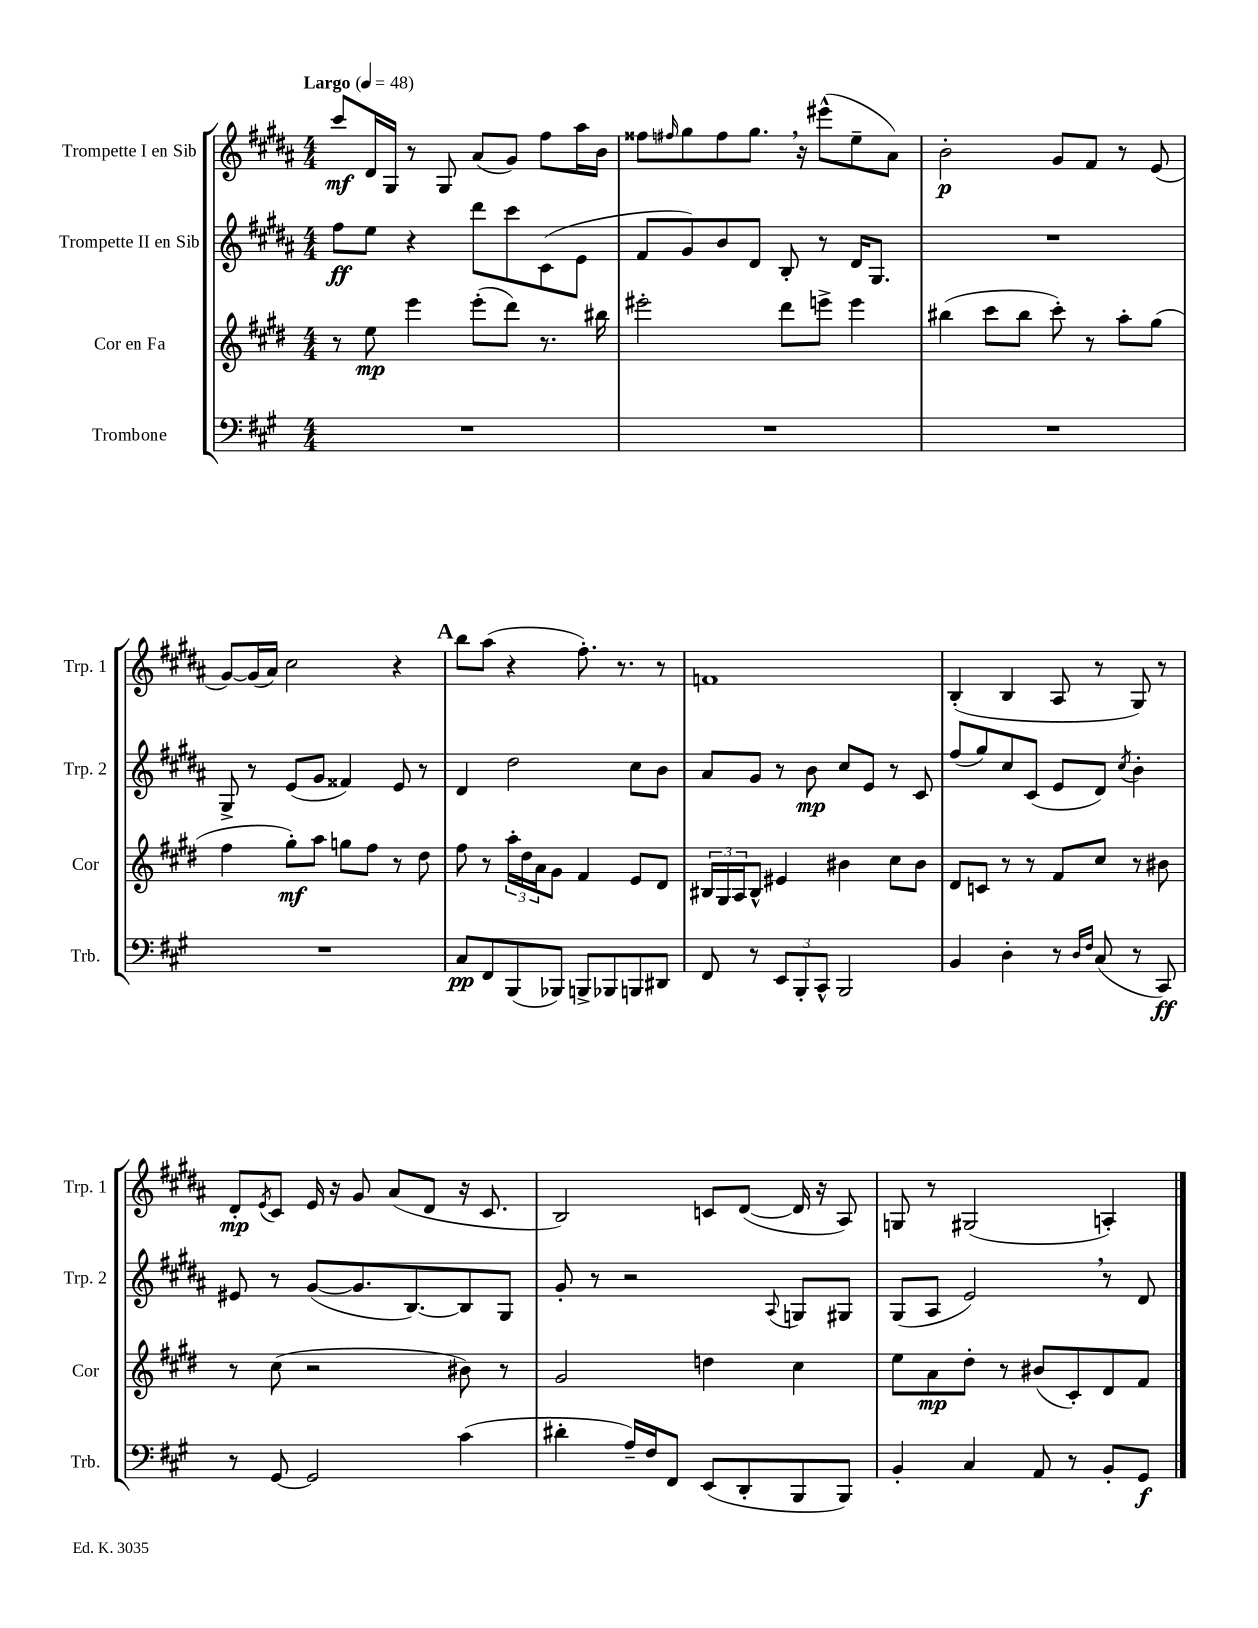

**kern	**kern	**kern	**kern
*staff4	*staff3	*staff2	*staff1
*clefF4	*clefG2	*clefG2	*clefG2
*k[f#c#g#]	*k[f#c#g#d#]	*k[f#c#g#d#a#]	*k[f#c#g#d#a#]
*M4/4	*M4/4	*M4/4	*M4/4
*MM48	*MM48	*MM48	*MM48
1r	8r	8ff#\L	8ccc#/L
.	8ee\	8ee\J	16d#/L
.	.	.	16G#/JJ
.	4eee\	4r	8r
.	.	.	8G#/
.	(8eee'\L	8ddd#\L	(8a#/L
.	8ddd#\J)	8ccc#\	8g#/J)
.	8.r	(8c#\	8ff#\L
.	.	8e\J	16aa#\L
.	16bb#\	.	16b\JJ
=	=	=	=
1r	2eee#'\	8f#/L	8ff##\L
.	.	.	16qqff#/
.	.	8g#/)	8gg#\
.	.	8b/	8ff#\
.	.	8d#/J	8.gg#\J
.	8ddd#\L	8B'/	.
.	.	.	16r
.	8eee^\J	8r	(8eee#^^\L
.	4eee\	16d#/LK	8ee~\
.	.	8.G#/J	.
.	.	.	8a#\J)
=	=	=	=
1r	(4bb#\	1r	2b'\
.	8ccc#\L	.	.
.	8bb#\J	.	.
.	8ccc#'\)	.	8g#/L
.	8r	.	8f#/J
.	8aa'\L	.	8r
.	(8gg#\J	.	(8e/
=	=	=	=
1r	4ff#\	8G#^/	[8g#/L)
.	.	8r	(16g#/]L
.	.	.	16a#/JJ)
.	8gg#'\L)	(8e/L	2cc#\
.	8aa\J	8g#/J	.
.	8gg\L	4f##/)	.
.	8ff#\J	.	.
.	8r	8e/	4r
.	8dd#\	8r	.
=	=	=	=
8C#/L	8ff#\	4d#/	8bb\L
8FF#/	8r	.	(8aa#\J
(8BBB/	24aa'\LL	2dd#\	4r
.	24dd#\	.	.
.	24a\J	.	.
8BBB-/J)	8g#\J	.	.
8BBB^/L	4f#/	.	8.ff#'\)
8BBB-/	.	.	.
.	.	.	8.r
8BBB/	8e/L	8cc#\L	.
8DD#/J	8d#/J	8b\J	8r
=	=	=	=
8FF#/	24B#/LL	8a#/L	1f
.	24G#/	.	.
.	24A/J	.	.
8r	8B#^^/J	8g#/J	.
12EE/L	4e#/	8r	.
12BBB'/	.	.	.
.	.	8b\	.
12CC#^^/J	.	.	.
2BBB/	4b#\	8cc#/L	.
.	.	8e/J	.
.	8cc#\L	8r	.
.	8b#\J	8c#/	.
=	=	=	=
4BB/	8d#/L	(8ff#/L	(4B'/
.	8c/J	8gg#/)	.
4D'\	8r	8cc#/	4B/
.	8r	(8c#/J	.
8r	8f#/L	8e/L	8A#/
16qqD/LL	.	.	.
16qqF#/JJ	.	.	.
(8C#/	8cc#/J	8d#/J)	8r
.	.	8qcc#/	.
8r	8r	4b'\	8G#/)
8CC#/)	8b#\	.	8r
=	=	=	=
8r	8r	8e#/	8d#'/L
.	.	.	8qe/
[8GG#/	(8cc#\	8r	8c#/J
2GG#/]	2r	([8g#/L	16e/
.	.	.	16r
.	.	8.g#/]	8g#/
.	.	.	(8a#/L
.	.	[8.B/)	.
.	.	.	8d#/J
(4c#\	8b#\)	8B/]	16r
.	.	.	8.c#/
.	8r	8G#/J	.
=	=	=	=
4d#'\	2g#/	8g#'/	2B/)
.	.	8r	.
16A~/LL)	.	2r	.
16F#/J	.	.	.
8FF#/J	.	.	.
(8EE/L	4dd\	.	8c/L
8DD'/	.	.	([8d#/J
.	.	8qqA#/	.
8BBB/	4cc#\	8G/L	16d#/]
.	.	.	16r
8BBB/J)	.	8G#/J	8A#/)
=	=	=	=
4BB'/	8ee\L	(8G#/L	8G/
.	8a\	8A#/J	8r
4C#/	8dd#'\J	2e/)	(2G#/
.	8r	.	.
8AA/	(8b#/L	.	.
8r	8c#'/)	.	.
8BB'/L	8d#/	8r	4A'/)
8GG#/J	8f#/J	8d#/	.
==	==	==	==
*-	*-	*-	*-
